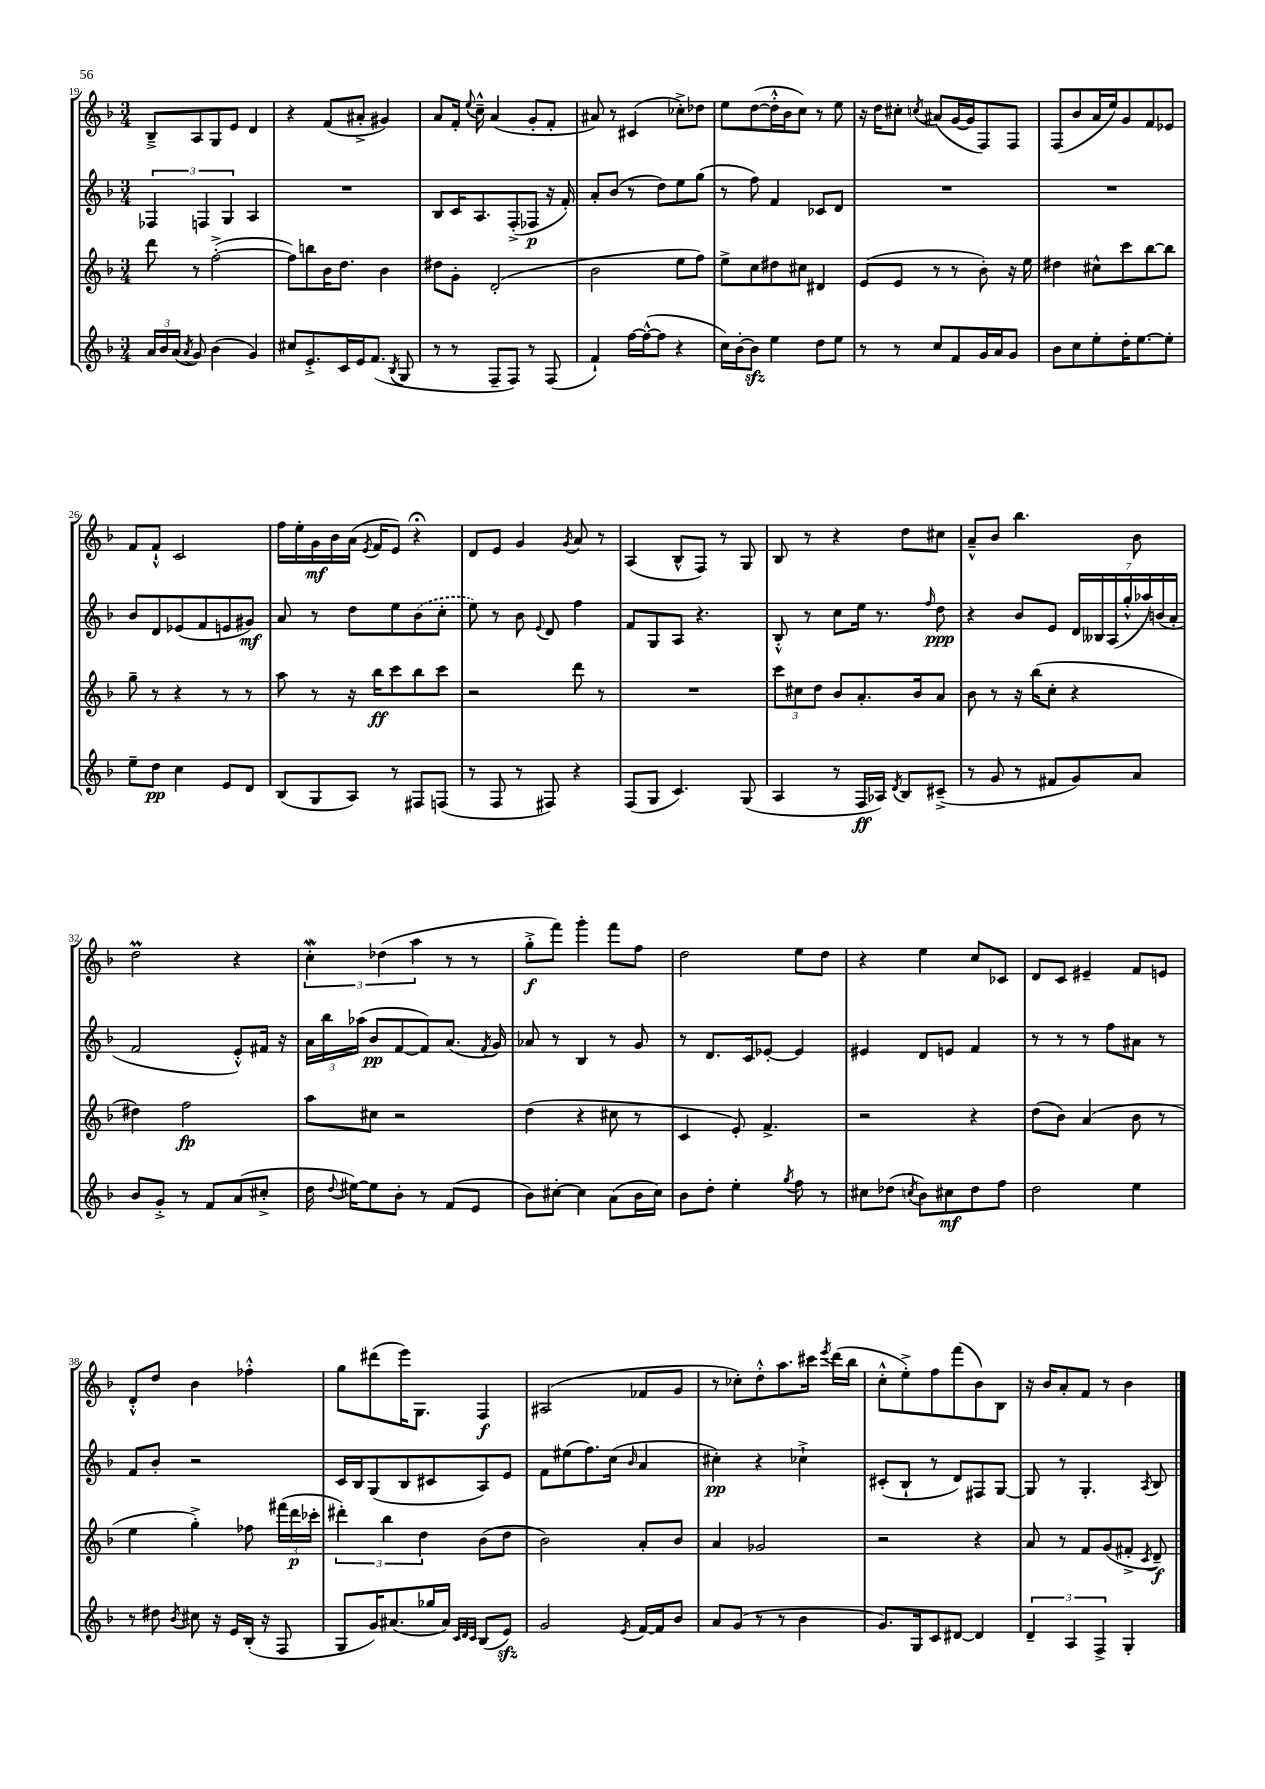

**kern	**dynam	**kern	**dynam	**kern	**dynam	**kern	**dynam
*part4	*part4	*part3	*part3	*part2	*part2	*part1	*part1
*staff4	*staff4	*staff3	*staff3	*staff2	*staff2	*staff1	*staff1
*clefG2	*	*clefG2	*	*clefG2	*	*clefG2	*
*k[b-]	*	*k[b-]	*	*k[b-]	*	*k[b-]	*
*M3/4	*	*M3/4	*	*M3/4	*	*M3/4	*
=19	=19	=19	=19	=19	=19	=19	=19
24a/LL	.	8ddd\	.	6F-X/	.	8B-~^/L	.
24b-/	.	.	.	.	.	.	.
(24a/JJ	.	.	.	.	.	.	.
8qa/	.	.	.	.	.	.	.
8g/)	.	8r	.	.	.	8A/	.
.	.	.	.	6Fn/	.	.	.
(4b-\	.	([2ff'^\	.	.	.	8G/	.
.	.	.	.	6G/	.	.	.
.	.	.	.	.	.	8e/J	.
4g/)	.	.	.	4A/	.	4d/	.
=20	=20	=20	=20	=20	=20	=20	=20
8cc#X/L	.	8ff\L])	.	2.r	.	4r	.
8.e'^/	.	8bbn\	.	.	.	.	.
.	.	16b-\K	.	.	.	(8f/L	.
16c/L	.	8.dd\J	.	.	.	.	.
16e/J	.	.	.	.	.	8a#X'^/J	.
(8.f/J	.	.	.	.	.	.	.
.	.	4b-\	.	.	.	4g#X/)	.
8qB-/	.	.	.	.	.	.	.
8G/	.	.	.	.	.	.	.
=21	=21	=21	=21	=21	=21	=21	=21
8r	.	8dd#X\L	.	8B-/L	.	8a/L	.
8r	.	8g'\J	.	16c/K	.	16f'/Jk	.
.	.	.	.	.	.	8qqee/	.
.	.	.	.	8.A/	.	16cc~^^\	.
8F~/L	.	(2d'/	.	.	.	(4a/	.
8F/J)	.	.	.	(8F'^/	.	.	.
8r	.	.	.	8F-X/J	p	8g'/L	.
(8F/	.	.	.	16r	.	8f'/J	.
.	.	.	.	16f'/)	.	.	.
=22	=22	=22	=22	=22	=22	=22	=22
4f`/)	.	2b-\	.	8a'/L	.	8a#X/)	.
.	.	.	.	(8b-/J	.	8r	.
[16ff\LL	.	.	.	8r	.	(4c#X/	.
(16ff^^\J_	.	.	.	.	.	.	.
8ff\J]	.	.	.	8dd\L)	.	.	.
4r	.	8ee\L	.	8ee\	.	8cc-X'^\L)	.
.	.	8ff\J)	.	(8gg\J	.	8dd-X\J	.
=23	=23	=23	=23	=23	=23	=23	=23
16cc\LL)	.	8ee^\L	.	8r	.	8ee\L	.
[16b-'\J	.	.	.	.	.	.	.
8b-zz\J]	.	8cc\	.	8ff\)	.	([8dd\	.
4ee\	.	8dd#X\	.	4f/	.	16dd'^^\L]	.
.	.	.	.	.	.	16b-\J	.
.	.	8cc#X\J	.	.	.	8cc\J)	.
8dd\L	.	4d#X/	.	8c-X/L	.	8r	.
8ee\J	.	.	.	8d/J	.	8ee\	.
=24	=24	=24	=24	=24	=24	=24	=24
8r	.	(8e/L	.	2.r	.	16r	.
.	.	.	.	.	.	16dd\KL	.
8r	.	8e/J	.	.	.	8cc#X'\J	.
.	.	.	.	.	.	8qccn/	.
8cc/L	.	8r	.	.	.	(8a#X/L	.
8f/	.	8r	.	.	.	[16g/L	.
.	.	.	.	.	.	16g/J]	.
16g/L	.	8b-'\)	.	.	.	8F/)	.
16a/J	.	.	.	.	.	.	.
8g/J	.	16r	.	.	.	8F/J	.
.	.	16ee\	.	.	.	.	.
=25	=25	=25	=25	=25	=25	=25	=25
8b-\L	.	4dd#X\	.	2.r	.	(8F/L	.
8cc\	.	.	.	.	.	8b-/	.
8ee'\	.	8cc#X^^\L	.	.	.	16a/L	.
.	.	.	.	.	.	16ee/J)	.
16dd'\K	.	8ccc\	.	.	.	8g/	.
[8.ee\	.	.	.	.	.	.	.
.	.	[8bb-\	.	.	.	8f/	.
8ee'\J]	.	8bb-\J]	.	.	.	8e-X/J	.
!!LO:LB:g=z
=26	=26	=26	=26	=26	=26	=26	=26
8ee~\L	.	8gg~\	.	8b-/L	.	8f/L	.
8dd\J	pp	8r	.	8d/	.	8f`^^/J	.
4cc\	.	4r	.	(8e-X/	.	2c/	.
.	.	.	.	8f/	.	.	.
8e/L	.	8r	.	8en/	.	.	.
8d/J	.	8r	.	8g#X/J)	mf	.	.
=27	=27	=27	=27	=27	=27	=27	=27
(8B-/L	.	8aa\	.	8a/	.	16ff\LL	.
.	.	.	.	.	.	16ee'\	.
8G/	.	8r	.	8r	.	16g\	mf
.	.	.	.	.	.	16b-\	.
8A/J)	.	16r	.	8dd\L	.	(16a\JJ	.
.	.	.	.	.	.	8qe/	.
.	.	16bb-\KL	ff	.	.	16f/KL	.
8r	.	8ccc\	.	8ee\	.	8e/J)	.
8F#X/L	.	8bb-\	.	(8b-\	.	4r;<	.
(8Fn/J	.	8ccc\J	.	8cc'\J	.	.	.
=28	=28	=28	=28	=28	=28	=28	=28
8r	.	2r	.	8ee\)	.	8d/L	.
8F/	.	.	.	8r	.	8e/J	.
8r	.	.	.	8b-\	.	4g/	.
.	.	.	.	8qqe/	.	.	.
8F#X/)	.	.	.	8d/	.	.	.
.	.	.	.	.	.	8qg/	.
4r	.	8ddd\	.	4ff\	.	8a/	.
.	.	8r	.	.	.	8r	.
=29	=29	=29	=29	=29	=29	=29	=29
(8F/L	.	2.r	.	8f/L	.	(4A/	.
8G/J	.	.	.	8G/	.	.	.
4.c/)	.	.	.	8A/J	.	8B-^^/L	.
.	.	.	.	4.r	.	8F/J)	.
.	.	.	.	.	.	8r	.
(8G/	.	.	.	.	.	8G/	.
=30	=30	=30	=30	=30	=30	=30	=30
4A/	.	12ccc\L	.	8B-'^^/	.	8B-/	.
.	.	12cc#X\	.	.	.	.	.
.	.	.	.	8r	.	8r	.
.	.	12dd\J	.	.	.	.	.
8r	.	8b-/L	.	8cc\L	.	4r	.
16F/LL	ff	8.a'/	.	16ee\Jk	.	.	.
16A-X/JJ)	.	.	.	8.r	.	.	.
8qd/	.	.	.	.	.	.	.
8B-/L	.	.	.	.	.	8dd\L	.
.	.	16b-/k	.	.	.	.	.
.	.	.	.	16qqff/	.	.	.
(8c#X~^/J	.	8a/J	.	8dd\	ppp	8cc#X\J	.
=31	=31	=31	=31	=31	=31	=31	=31
8r	.	8b-\	.	4r	.	8a~^^/L	.
8g/	.	8r	.	.	.	8b-/J	.
8r	.	16r	.	8b-/L	.	4.bb-\	.
.	.	(16bb-\KL	.	.	.	.	.
8f#X/L	.	8cc'\J	.	8e/J	.	.	.
8g/)	.	4r	.	28d/LL	.	.	.
.	.	.	.	28B--X/	.	.	.
.	.	.	.	(28A/	.	.	.
.	.	.	.	28gg'^^/	.	.	.
8a/J	.	.	.	.	.	8b-\	.
.	.	.	.	28aa-X/)	.	.	.
.	.	.	.	(28bn/	.	.	.
.	.	.	.	28a'/JJ	.	.	.
!!LO:LB:g=z
=32	=32	=32	=32	=32	=32	=32	=32
8b-/L	.	4dd#X\)	.	2f/	.	2ddM\	.
8g'^/J	.	.	.	.	.	.	.
8r	.	2ff\	fp	.	.	.	.
8f/L	.	.	.	.	.	.	.
(8a/	.	.	.	8e'^^/L)	.	4r	.
8cc#X'^/J	.	.	.	16f#X/Jk	.	.	.
.	.	.	.	16r	.	.	.
=33	=33	=33	=33	=33	=33	=33	=33
16dd\	.	8aa\L	.	24a\LL	.	6ccW'\	.
.	.	.	.	24bb-\	.	.	.
8qqdd/	.	.	.	.	.	.	.
[16ee#X\KL)	.	.	.	.	.	.	.
.	.	.	.	(24aa-X\JJ	.	.	.
8ee#\]	.	8cc#X\J	.	8b-/L	pp	.	.
.	.	.	.	.	.	(6dd-X\	.
8b-'\J	.	2r	.	[8f/	.	.	.
.	.	.	.	.	.	6aa\	.
8r	.	.	.	8f/])	.	.	.
(8f/L	.	.	.	(8.a/J	.	8r	.
8e/J	.	.	.	.	.	8r	.
.	.	.	.	8qf/	.	.	.
.	.	.	.	16g/)	.	.	.
=34	=34	=34	=34	=34	=34	=34	=34
8b-\L)	.	(4dd\	.	8a-X/	.	8gg'^\L	f
[8cc#X'\J	.	.	.	8r	.	8fff\J)	.
4cc#\]	.	4r	.	4B-/	.	4ggg'\	.
(8a\L	.	8cc#X\	.	8r	.	8fff\L	.
16b-\L	.	8r	.	8g/	.	8ff\J	.
16cc#\JJ)	.	.	.	.	.	.	.
=35	=35	=35	=35	=35	=35	=35	=35
8b-\L	.	4c/	.	8r	.	2dd\	.
8dd'\J	.	.	.	8.d/L	.	.	.
4ee'\	.	8e'/)	.	.	.	.	.
.	.	.	.	16c/k	.	.	.
.	.	4.f^/	.	[8e-X'/J	.	.	.
8qgg/	.	.	.	.	.	.	.
8ff\	.	.	.	4e-/]	.	8ee\L	.
8r	.	.	.	.	.	8dd\J	.
=36	=36	=36	=36	=36	=36	=36	=36
8cc#X\L	.	2r	.	4e#X/	.	4r	.
(8dd-X\J	.	.	.	.	.	.	.
8qccn/	.	.	.	.	.	.	.
8b-\L)	.	.	.	8d/L	.	4ee\	.
8cc#X\	mf	.	.	8en/J	.	.	.
8dd-\	.	4r	.	4f/	.	8cc/L	.
8ff\J	.	.	.	.	.	8c-X/J	.
=37	=37	=37	=37	=37	=37	=37	=37
2dd\	.	(8dd\L	.	8r	.	8d/L	.
.	.	8b-\J)	.	8r	.	8c/J	.
.	.	(4a/	.	8r	.	4e#X~/	.
.	.	.	.	8ff\L	.	.	.
4ee\	.	8b-\	.	8a#X\J	.	8f/L	.
.	.	8r	.	8r	.	8en/J	.
!!LO:LB:g=z
=38	=38	=38	=38	=38	=38	=38	=38
8r	.	4ee\	.	8f/L	.	8d'^^/L	.
8dd#X\	.	.	.	8b-'/J	.	8dd/J	.
8qb-/	.	.	.	.	.	.	.
8cc#X\	.	4gg'^\)	.	2r	.	4b-\	.
16r	.	.	.	.	.	.	.
16e/LL	.	.	.	.	.	.	.
(16B-'/JJ	.	8ff-X\	.	.	.	4ff-X'^^\	.
16r	.	.	.	.	.	.	.
8F/	.	(24fff#X\LL	.	.	.	.	.
.	.	24ddd\	p	.	.	.	.
.	.	24ccc-X'\JJ	.	.	.	.	.
=39	=39	=39	=39	=39	=39	=39	=39
8G/L	.	6ddd#X'\)	.	16c/LL	.	8gg\L	.
.	.	.	.	16B-/J	.	.	.
16g/K)	.	.	.	(8G/	.	(8ddd#X\	.
.	.	6bb-\	.	.	.	.	.
(8.a#X/	.	.	.	.	.	.	.
.	.	.	.	8B-/	.	16eee\K)	.
.	.	.	.	.	.	8.G\J	.
.	.	6dd\	.	.	.	.	.
16gg-X/L	.	.	.	8c#X/	.	.	.
16a#/JJ)	.	.	.	.	.	.	.
32qqc/LLL	.	.	.	.	.	.	.
32qqd/	.	.	.	.	.	.	.
32qqc/JJJ	.	.	.	.	.	.	.
(8B-/L	.	(8b-\L	.	8A/)	.	4F/	f
8ezz/J)	.	8dd\J	.	8e/J	.	.	.
=40	=40	=40	=40	=40	=40	=40	=40
2g/	.	2b-\)	.	8f\L	.	(2A#X/	.
.	.	.	.	(8ee#X\	.	.	.
.	.	.	.	8.ff\)	.	.	.
.	.	.	.	(16cc\Jk	.	.	.
8qe/	.	.	.	16qqb-/	.	.	.
[16f/LL	.	8a'/L	.	4a/	.	8f-X/L	.
16f/J]	.	.	.	.	.	.	.
8b-/J	.	8b-/J	.	.	.	8g/J	.
=41	=41	=41	=41	=41	=41	=41	=41
8a/L	.	4a/	.	4cc#X'\)	pp	8r	.
(8g/J	.	.	.	.	.	8cc-X'\L)	.
8r	.	2g-X/	.	4r	.	8dd'^^\	.
8r	.	.	.	.	.	8.aa\	.
4b-\	.	.	.	4cc-X`^\	.	.	.
.	.	.	.	.	.	16ccc#X\Jk	.
.	.	.	.	.	.	8qeee/	.
.	.	.	.	.	.	(16ddd\LL	.
.	.	.	.	.	.	16bb-\JJ	.
=42	=42	=42	=42	=42	=42	=42	=42
8.g/L)	.	2r	.	(8c#X'/L	.	8cc'^^\L	.
.	.	.	.	8B-`/J	.	8ee'^\)	.
16G/k	.	.	.	.	.	.	.
8c/	.	.	.	8r	.	8ff\	.
[8d#X/J	.	.	.	8d/L)	.	(8fff\	.
4d#/]	.	4r	.	8F#X/	.	8b-\)	.
.	.	.	.	[8G/J	.	8B-\J	.
=43	=43	=43	=43	=43	=43	=43	=43
6d~/	.	8a/	.	8G/]	.	16r	.
.	.	.	.	.	.	16b-/KL	.
.	.	8r	.	8r	.	8a'/	.
6A/	.	.	.	.	.	.	.
.	.	8f/L	.	4.G'/	.	8f/J	.
6F^/	.	.	.	.	.	.	.
.	.	(8g/	.	.	.	8r	.
4G'/	.	8f#X'^/J	.	.	.	4b-\	.
.	.	8qc/	.	8qA/	.	.	.
.	.	8d~/)	f	8B-/	.	.	.
==	==	==	==	==	==	==	==
*-	*-	*-	*-	*-	*-	*-	*-
